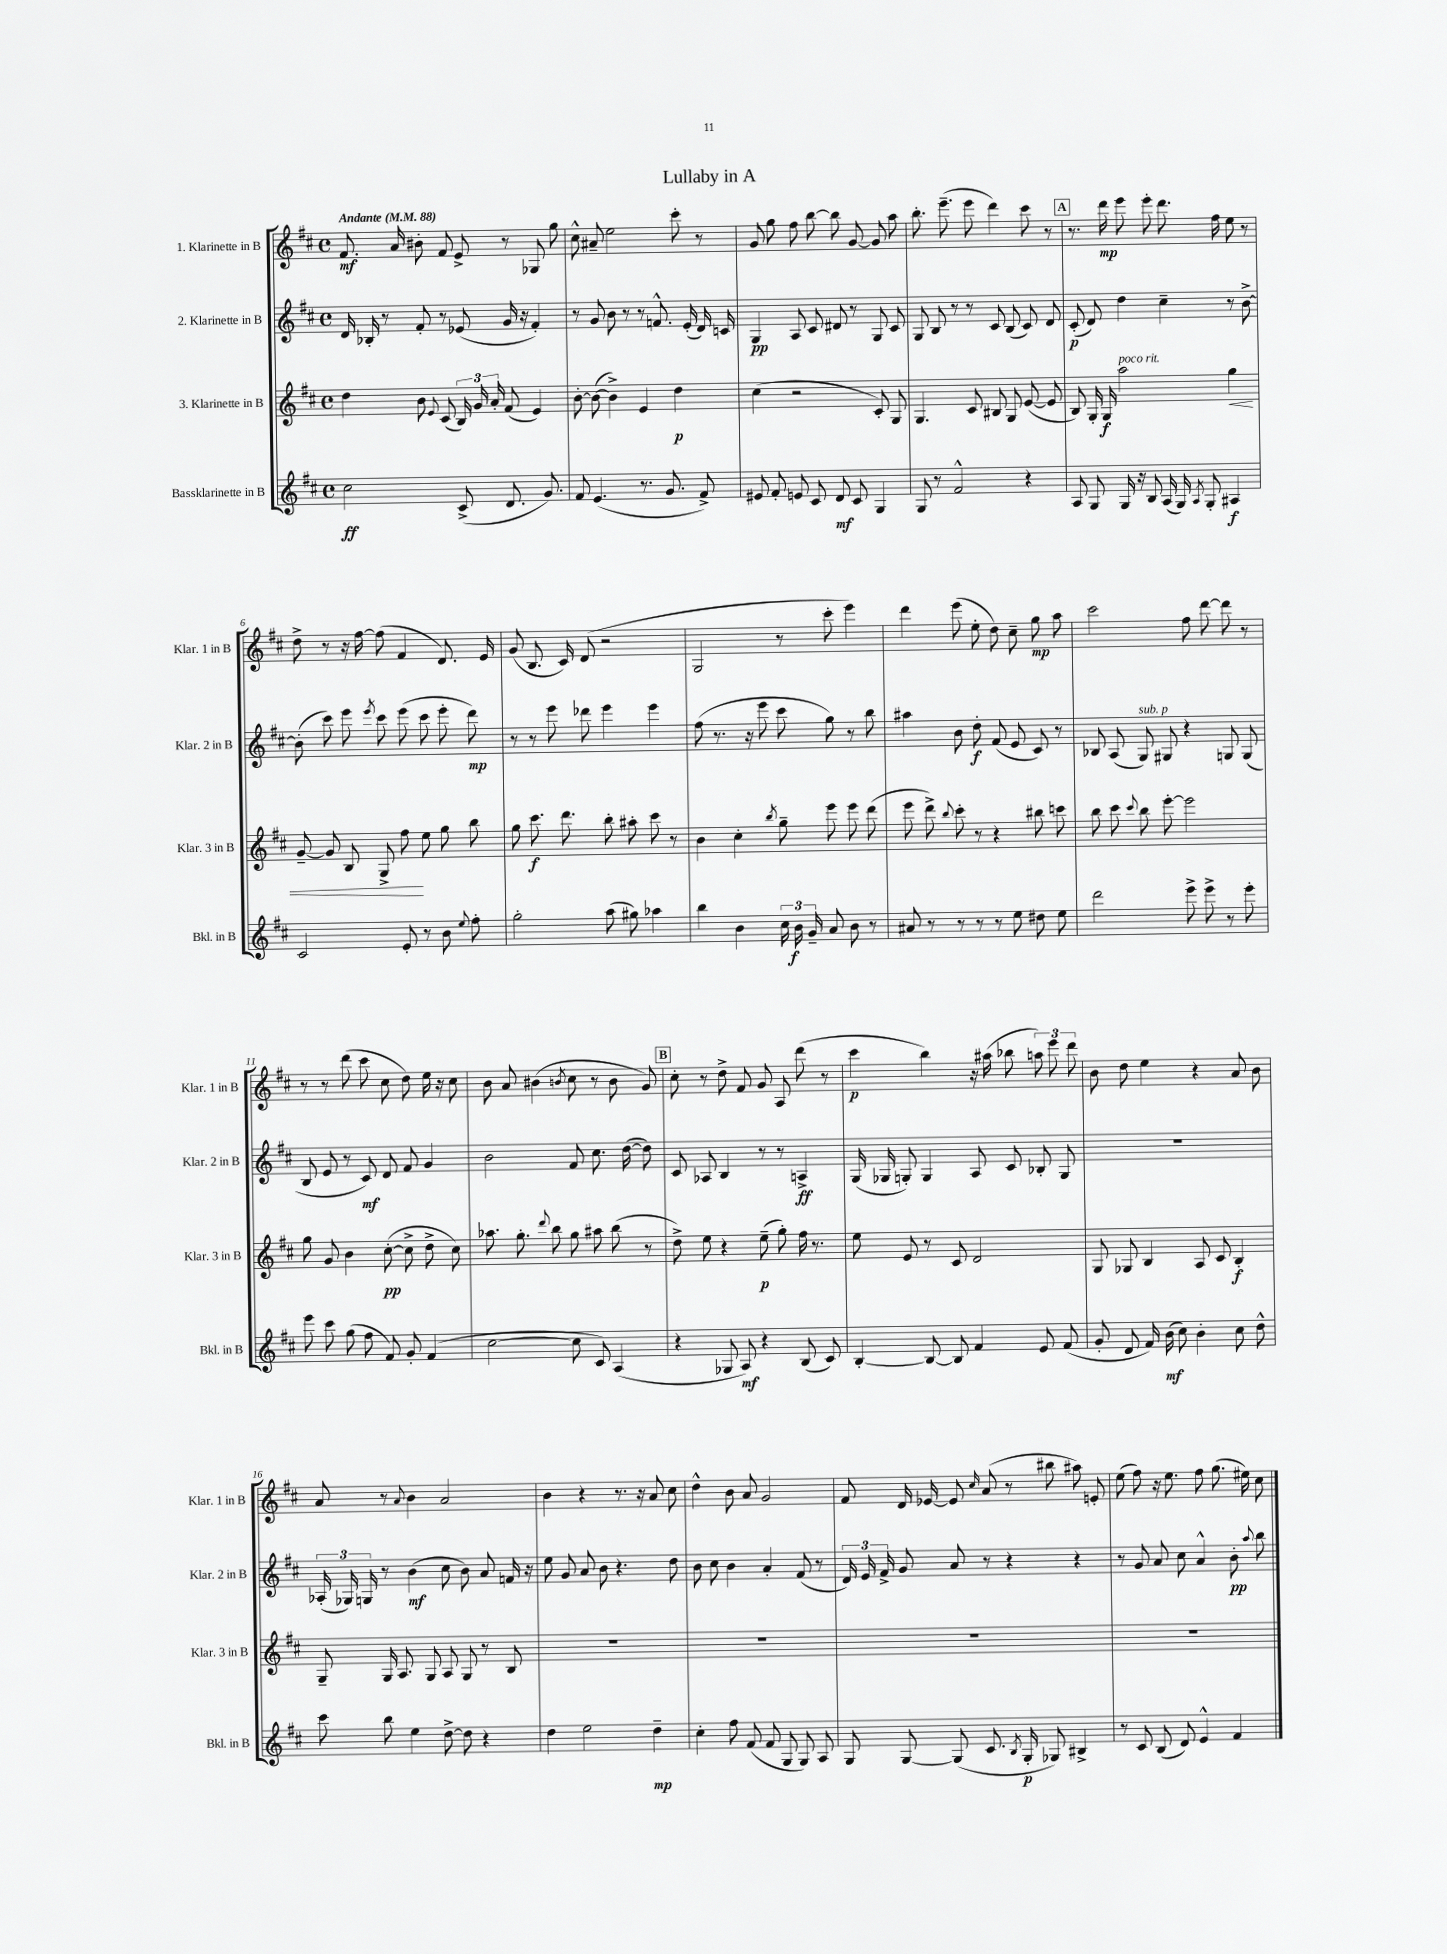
\header { title = "Lullaby in A" }
<<
\new StaffGroup <<
\new Staff = "s0" \with { instrumentName = "1. Klarinette in B" shortInstrumentName = "Klar. 1 in B" } {
    \clef treble \key d \major \defaultTimeSignature \time 4/4 \tempo "Andante" 4 = 88
    \autoBeamOff fis'8.\mf a'16 bis'8-. fis'8 e'8-> r8 ges8 g''8 |
    cis''8-^ ais'8-- e''2 cis'''8-. r8 |
    g'8 g''8 fis''8 b''8~ b''8 g'8~ g'8 a''8 |
    b''8.-. e'''8.--( e'''8 d'''4) cis'''8 r8 |
    \mark \markup { \box "A" } r8. d'''16\mp e'''8 e'''8-. d'''8. fis''16 e''8 r8 |
    d''8-> r8 r16 fis''16~ fis''8( fis'4 d'8.) e'16 |
    g'8( b8. cis'16) d'8( r2 |
    g2 r8 cis'''8-. e'''4) |
    d'''4 e'''8( e''8-. d''8) cis''8-- g''8\mp a''8 |
    cis'''2 fis''8 d'''8~ d'''8 r8 |
    r8 r8 d'''8( cis'''8 cis''8 d''8) e''16 r16 cis''8 |
    b'8 a'8 bis'4( \acciaccatura { b'8 } cis''8 r8 b'8 g'8) |
    \mark \markup { \box "B" } cis''8-. r8 d''8-> fis'8 g'8 a8 d'''8( r8 |
    cis'''4\p b''4) r16 ais''16( bes''8 \tuplet 3/2 { a''8) e'''8 d'''8 } |
    b'8 d''8 e''4 r4 a'8 b'8 |
    a'8 r8 \appoggiatura { a'8 } b'4 a'2 |
    b'4 r4 r8. r16 a'8 cis''8 |
    d''4-^ b'8 a'8 g'2 |
    fis'8 d'16 ees'16~ ees'8 \grace { cis''16 } a'8( r8 bis''8 ais''8) e'8-. |
    e''8( fis''8) r16 e''8. fis''8 g''8.( eis''16) cis''8 \bar "|." |
}
\new Staff = "s1" \with { instrumentName = "2. Klarinette in B" shortInstrumentName = "Klar. 2 in B" } {
    \clef treble \key d \major \defaultTimeSignature \time 4/4
    \autoBeamOff d'16 bes16-. r8 fis'8-. r8 ees'8( g'16 r16 fis'4-.) |
    r8 g'8 b'8 r8 r8 f'8.-^ e'16-.( d'16) c'16 |
    g4\pp a8 cis'8 dis'8 r8 g8 cis'8 |
    g8 b8 r8 r8 cis'8 b8( cis'8) d'8 |
    \mark \markup { \box "A" } cis'8-.\p( d'8) d''4 cis''4-- r8 b'8~-> |
    b'8-.( cis'''8) e'''8 \acciaccatura { e'''8 } cis'''8 e'''8( cis'''8 e'''8-. d'''8\mp) |
    r8 r8 e'''8 des'''8 e'''4 e'''4 |
    fis''8( r8. r16 e'''8 cis'''8 g''8) r8 b''8 |
    ais''4 b'8 d''8-.\f fis'8( e'8 cis'8) r8 |
    bes8 a8( g8^\markup { \italic "sub. p" }) gis8 r4 g8 g8( |
    b8 e'8 r8 cis'8\mf) d'8 fis'8 g'4 |
    b'2 fis'8 cis''8. d''16~( d''8) |
    \mark \markup { \box "B" } cis'8 aes8 b4 r8 r8 a4->\ff |
    g16( ges16 g8-.) g4 a8 cis'8 bes8-. g8 |
    R1 |
    \tuplet 3/2 { aes16-.( ges16) g16 } r8 b'4\mf( cis''8 b'8) a'8 f'16 r16 |
    e''8 g'8 a'8 b'8 r4. d''8 |
    b'8 cis''8 b'4 a'4-. fis'8( r8 |
    \tuplet 3/2 { d'16) e'16 fis'16-> } g'8 a'8 r8 r4 r4 |
    r8 g'8 a'8 cis''8 a'4-^ b'8-.\pp \appoggiatura { a''8 } b''8 \bar "|." |
}
\new Staff = "s2" \with { instrumentName = "3. Klarinette in B" shortInstrumentName = "Klar. 3 in B" } {
    \clef treble \key d \major \defaultTimeSignature \time 4/4
    \autoBeamOff d''4 b'8 \appoggiatura { e'8 } cis'8( \tuplet 3/2 { b16) g'16 a'16-. } fis'8( e'4) |
    b'8~-. b'8~( b'4->) e'4 d''4\p |
    cis''4( r2 cis'8-.) g8 |
    g4. cis'8 bis8 g8 e'8~( e'8 |
    \mark \markup { \box "A" } b8) g16-. g16\f a''2^\markup { \italic "poco rit." } g''4\< |
    g'8~-- g'8 b8 g8-> fis''8\! e''8 g''8 b''8 |
    g''8 cis'''8.\f d'''8. b''8-. ais''8-. cis'''8 r8 |
    b'4 cis''4-. \acciaccatura { b''8 } g''8-- e'''8 e'''8 d'''8( |
    e'''8 d'''8->) \appoggiatura { b''8 } cis'''8-. r8 r4 bis''8 c'''8 |
    b''8 cis'''8 \appoggiatura { cis'''8 } b''8 e'''8~-. e'''2 |
    g''8 g'8 b'4 cis''8~-.\pp( cis''8-> d''8-> cis''8) |
    aes''8. g''8.-. \appoggiatura { d'''8 } b''8 g''8 ais''8 b''8( r8 |
    \mark \markup { \box "B" } d''8->) e''8 r4 e''8--\p( g''8-.) fis''16 r8. |
    e''8 e'8 r8 cis'8 d'2 |
    g8 ges8 b4 a8 cis'8 b4-.\f |
    g8-- g16 a8. g8 a8 g8 r8 b8 |
    R1 |
    R1 |
    R1 |
    R1 \bar "|." |
}
\new Staff = "s3" \with { instrumentName = "Bassklarinette in B" shortInstrumentName = "Bkl. in B" } {
    \clef treble \key d \major \defaultTimeSignature \time 4/4
    \autoBeamOff cis''2\ff cis'8->( d'8. g'8.) |
    fis'8 e'4.( r8. g'8. fis'8->) |
    eis'8 fis'8-. e'8 cis'8 d'8\mf cis'8 g4 |
    g8 r8 fis'2-^ r4 |
    \mark \markup { \box "A" } a8 g8 g16 r16 b8 a16( g16) \acciaccatura { a8 } g8-. ais4\f |
    cis'2 e'8-. r8 b'8 \appoggiatura { e''8 } fis''8-. |
    g''2-. a''8( gis''8) aes''4 |
    b''4 b'4 \tuplet 3/2 { cis''16 b'16\f g'16-- } a'8 b'8 r8 |
    ais'8 r8 r8 r8 r8 e''8 dis''8 e''8 |
    d'''2 e'''8-> e'''8-> r8 e'''8-. |
    e'''8 cis'''8 g''8( fis''8 fis'8) g'8-. fis'4( |
    cis''2~ cis''8 cis'8) a4( |
    \mark \markup { \box "B" } r4 ges8 a8\mf) r4 b8( cis'8) |
    b4~-. b8~ b8 fis'4 e'8 fis'8( |
    g'8-. d'8 fis'16) b'16\mf( cis''8) b'4-. cis''8 d''8-^ |
    cis'''8 b''8 e''4 d''8~-> d''8 r4 |
    d''4 e''2 d''4--\mp |
    cis''4-. fis''8 fis'8( fis'8 g8 g8) a8 |
    g8 g8~ g8( cis'8. \acciaccatura { b8 } g16-.\p ges8) bis4-> |
    r8 cis'8 b8( d'8) e'4-^ fis'4 \bar "|." |
}
>>
>>
